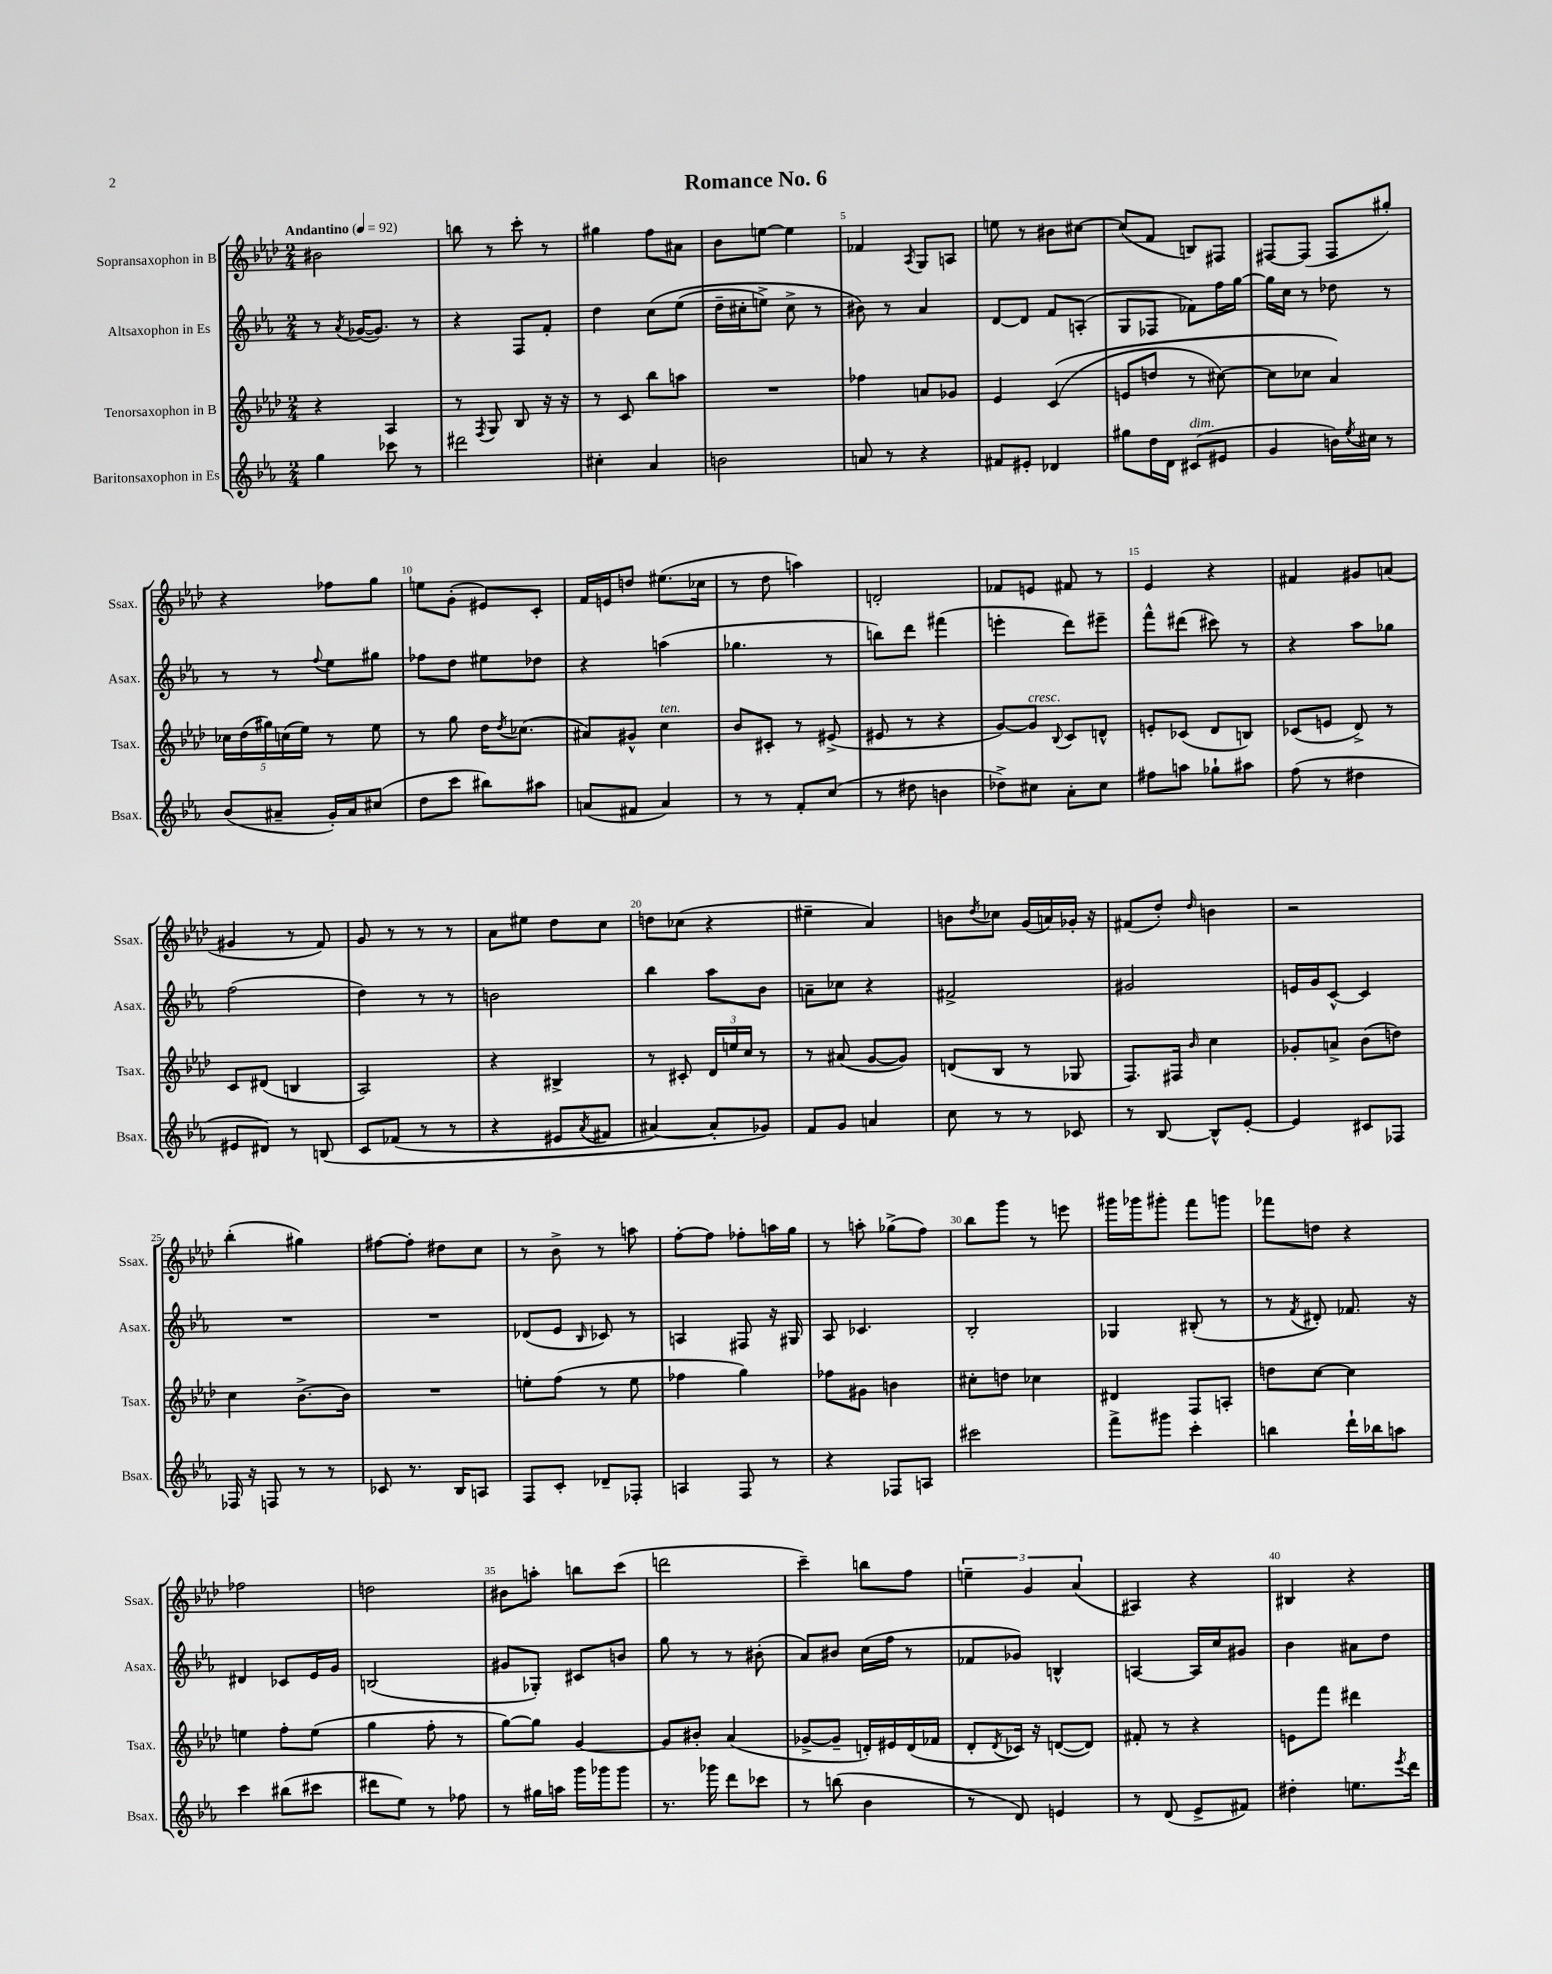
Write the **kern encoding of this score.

**kern	**kern	**kern	**kern
*staff4	*staff3	*staff2	*staff1
*clefG2	*clefG2	*clefG2	*clefG2
*k[b-e-a-]	*k[b-e-a-d-]	*k[b-e-a-]	*k[b-e-a-d-]
*M2/4	*M2/4	*M2/4	*M2/4
*MM92	*MM92	*MM92	*MM92
4gg\	4r	8r	2b#\
.	.	8qa-/	.
.	.	([16g-/LK	.
.	.	8.g-/]J)	.
8ccc-\	4A-/	.	.
8r	.	8r	.
=	=	=	=
2ddd#\	8r	4r	8bb\
.	8qF/	.	.
.	8G/	.	8r
.	8B-/	8F/L	8ccc'\
.	16r	8f'/J	8r
.	16r	.	.
=	=	=	=
4cc#'\	8r	4dd\	4gg#\
.	8c/	.	.
4a-/	8bb-\L	&(8cc\L	8ff\L
.	8aa\J	(8ee-\J	8a#\J
=	=	=	=
2b\	2r	16dd~\LL	8b-\L
.	.	16cc#'\J	.
.	.	8ee^\J)	[8ee\J
.	.	8cc#^\	4ee\]
.	.	8r	.
=	=	=	=
8a/	4ff-\	8b#\&)	4f-/
8r	.	8r	.
.	.	.	8qA-/
4r	8a/L	4a-/	8G/L
.	8g-/J	.	8A/J
=	=	=	=
8f#/L	4e-/	[8d/L	8ee\
8e#'/J	.	8d/]J	8r
4d-/	&((4c/	8f/L	8b#\L
.	.	(8A'/J	[8cc#\J
=	=	=	=
8gg#\L	8e/L	8G/L	(8cc#/]L
16dd\L	8dd/J	8F-/J	8f/J
16d\JJ	.	.	.
(8c#/L	8r	8f-\L)	8B/L)
8e#/J	[8cc#\)	16ff\L	8F#/J
.	.	[16gg\JJ	.
=	=	=	=
4g/	8cc#\]L	16gg\]LL	[8F#/L
.	.	16cc\JJ	.
.	8cc-\J	8r	(8F#/]J
16b\LL)	4a-/&)	8dd-\	8F#/L
8qee-/	.	.	.
16cc#\JJ	.	.	.
8r	.	8r	8gg#'/J)
=	=	=	=
(8b-/L	20cc-\LL	8r	4r
.	(20dd-\	.	.
.	20gg#\)	.	.
8a#~/J	.	8r	.
.	(20cc\	.	.
.	20ee-\JJ)	.	.
.	.	8qqff/	.
16g'/LL)	8r	8ee-\L	8ff-\L
16a#/J	.	.	.
(8cc#/J	8ee-\	8gg#\J	8gg\J
=	=	=	=
8dd\L	8r	8ff-\L	8ee\L
8ccc\J	8gg\	8dd\J	(8g'\J
8bb#\L)	16dd-\LK	8ee#\L	8e#/L)
.	8qdd-/	.	.
.	(8.cc-\J	.	.
8aa#\J	.	8dd-\J	8c'/J
=	=	=	=
(8a/L	8a#/L)	4r	16f/LL
.	.	.	16e/J
8f#/J	8g#^^/J	.	8dd/J
4a/)	4cc\	(4aa\	(8.ee#\L
.	.	.	16cc-\Jk
=	=	=	=
8r	8b-/L	4.gg-\	8r
8r	8c#'/J	.	8dd-\
8f'/L	8r	.	4aa\)
(8cc/J	(8e#^/	8r	.
=	=	=	=
8r	8e#/	8bb\L)	2d'/
8dd#\	8r	8ddd\J	.
4b\	4r	(4fff#\	.
=	=	=	=
8dd-^\L)	[8g/L)	4eee'\	8f-/L
8cc#\J	8g/]J	.	8e/J
.	8qqB-/	.	.
8a-'\L	8c/L	8ddd\L)	8f#/
8cc#\J	8d^^/J	8eee#~\J	8r
=	=	=	=
8ff#\L	8e'/L	8fff^^\L	4e-/
8aa\J	(8c-/J	(8ddd#\J	.
8gg-`\L	8d-/L	8ccc#\)	4r
8aa#\J	8B/J)	8r	.
=	=	=	=
(8ff\	(8c-/L	4r	4f#/
8r	8e/J	.	.
4dd#\	8d-^/)	8aa-\L	8g#/L
.	8r	8gg-\J	(8a/J
=	=	=	=
8e#/L	8c/L	(2ff\	4g#/
8d#/J)	(8d#/J	.	.
8r	4B/	.	8r
&(8B/	.	.	8f/)
=	=	=	=
8c/L	2A-/)	4dd\)	8g/
(8f-/J	.	.	8r
8r	.	8r	8r
8r	.	8r	8r
=	=	=	=
4r	4r	2b\	8a-\L
.	.	.	8ee#\J
8e#/L	4B#^/	.	8dd-\L
8qa-/	.	.	.
8f#/J	.	.	8cc\J
=	=	=	=
[4a#/)	8r	4bb-\	8dd\L
.	8c#'/	.	(8cc-\J
8a#'/]L	24d-/LL	8aa-\L	4r
.	24ee/	.	.
.	24cc/JJ	.	.
8g-/J&)	8r	8b-\J	.
=	=	=	=
8f/L	8r	8a~\L	4ee#~\
8g/J	(8a#/	8cc-\J	.
4a/	[8g/L	4r	4a-/)
.	8g/]J)	.	.
=	=	=	=
8cc\	(8d/L	2f#^/	8b\L
.	.	.	8qdd-/
8r	8B-/J	.	8cc-\J
8r	8r	.	(16g/LL
.	.	.	16a/)
8c-/	8G-/	.	16g-'/JJ
.	.	.	16r
=	=	=	=
8r	8.F/L)	2g#/	(8f#/L
[8B-/	.	.	8dd-'/J)
.	16F#/Jk	.	.
.	16qqb-/	.	16qqdd-/
8B-^^/]L	4cc\	.	4b\
[8e-'/J	.	.	.
=	=	=	=
4e-/]	8g-'/L	16e/LL	2r
.	.	16g/J	.
.	8a^/J	[8c^^/J	.
8c#/L	(8b-\L	4c/]	.
8F-/J	8dd\J)	.	.
=	=	=	=
16F-/	4cc\	2r	(4bb-'\
16r	.	.	.
8F/	.	.	.
8r	[8.b-^\L	.	4gg#\)
8r	.	.	.
.	16b-\]Jk	.	.
=	=	=	=
8c-/	2r	2r	[8ff#\L
8.r	.	.	8ff#'\]J
.	.	.	8dd#\L
16B-/LK	.	.	.
8A/J	.	.	8cc\J
=	=	=	=
8F/L	8ee'\L	(8d-/L	8r
8c'/J	(8ff\J	8e-/J	8b-^\
.	.	16qqB-/	.
8d-~/L	8r	8c-/)	8r
8F-'/J	8ee\	8r	8aa\
=	=	=	=
4A/	4ff-\	4A/	[8ff'\L
.	.	.	8ff\]J
8F/	4gg\)	8F#/	8ff-'\L
8r	.	16r	16aa\L
.	.	16G#/	16gg\JJ
=	=	=	=
4r	8ff-\L	8A-/	8r
.	8g#\J	4.c-/	8aa'\
8F-/L	4b\	.	(8gg-^\L
8A/J	.	.	8ff\J)
=	=	=	=
2ccc#\	8cc#'\L	2B-'/	8bb-\L
.	8dd\J	.	8ggg\J
.	4cc-\	.	8r
.	.	.	8eee\
=	=	=	=
8fff^\L	4d#/	4G-/	16ggg#\LL
.	.	.	16ggg-\J
8ggg#\J	.	.	8ggg#'\J
4ccc'\	8F/L	(8B#'/	8fff\L
.	8A'/J	8r	8ggg\J
=	=	=	=
4bb\	8dd\L	8r	8fff-\L
.	.	8qf/	.
.	[8cc\J	8d#'/)	8dd\J
16ddd`\LL	4cc\]	8.f-/	4r
16bb-\J	.	.	.
8aa\J	.	.	.
.	.	16r	.
=	=	=	=
4ccc\	4ee\	4d#/	2ff-\
(8bb#\L	8ff'\L	8c-/L	.
8ccc#\J	(8ee\J	16e-/L	.
.	.	16g/JJ	.
=	=	=	=
8ddd#\L	4gg\	(2B/	2dd\
8ee-\J)	.	.	.
8r	8ff'\	.	.
8ff-\	8r	.	.
=	=	=	=
8r	[8gg\L)	8g#/L	8b#\L
16gg#\LL	8gg\]J	8G-'/J)	8aa'\J
16aa\JJ	.	.	.
16ggg\LL	[4g/	8c#/L	8bb\L
16ggg-\J	.	.	.
8ggg-\J	.	8b/J	(8ccc\J
=	=	=	=
8.r	8g/]L	8gg\	2ddd\
.	8b#'/J	8r	.
16ggg-\	.	.	.
8ddd\L	(4a-/	8r	.
8ccc-\J	.	(8b#'\	.
=	=	=	=
8r	[8g-^/L	8a-/L)	4ccc~\)
(8bb\	8g-~/]J	8b#/J	.
4b-\	16d'/LL)	(16cc\LL	8bb\L
.	16e#/	16ff\JJ	.
.	(16d/	8r	8ff\J
.	16f-/JJ	.	.
=	=	=	=
8r	8d-'/L	8f-/L	6ee~\
.	8qd-/	.	.
8d/)	16c-/Jk)	8g-/J)	.
.	.	.	6g/
.	16r	.	.
4e/	([8d/L	4B^^/	.
.	.	.	(6a-/
.	8d/]J)	.	.
=	=	=	=
8r	8f#'/	[4A/	4A#/)
(8d/	8r	.	.
8e-^/L	4r	16A/]LL	4r
.	.	16cc/J	.
8f#/J)	.	8g#/J	.
=	=	=	=
4dd#'\	8e\L	4b-\	4B#/
.	8fff\J	.	.
8.ee\L	4ddd#\	8a#\L	4r
.	.	8dd\J	.
8qeee-/	.	.	.
16ddd\Jk	.	.	.
==	==	==	==
*-	*-	*-	*-
